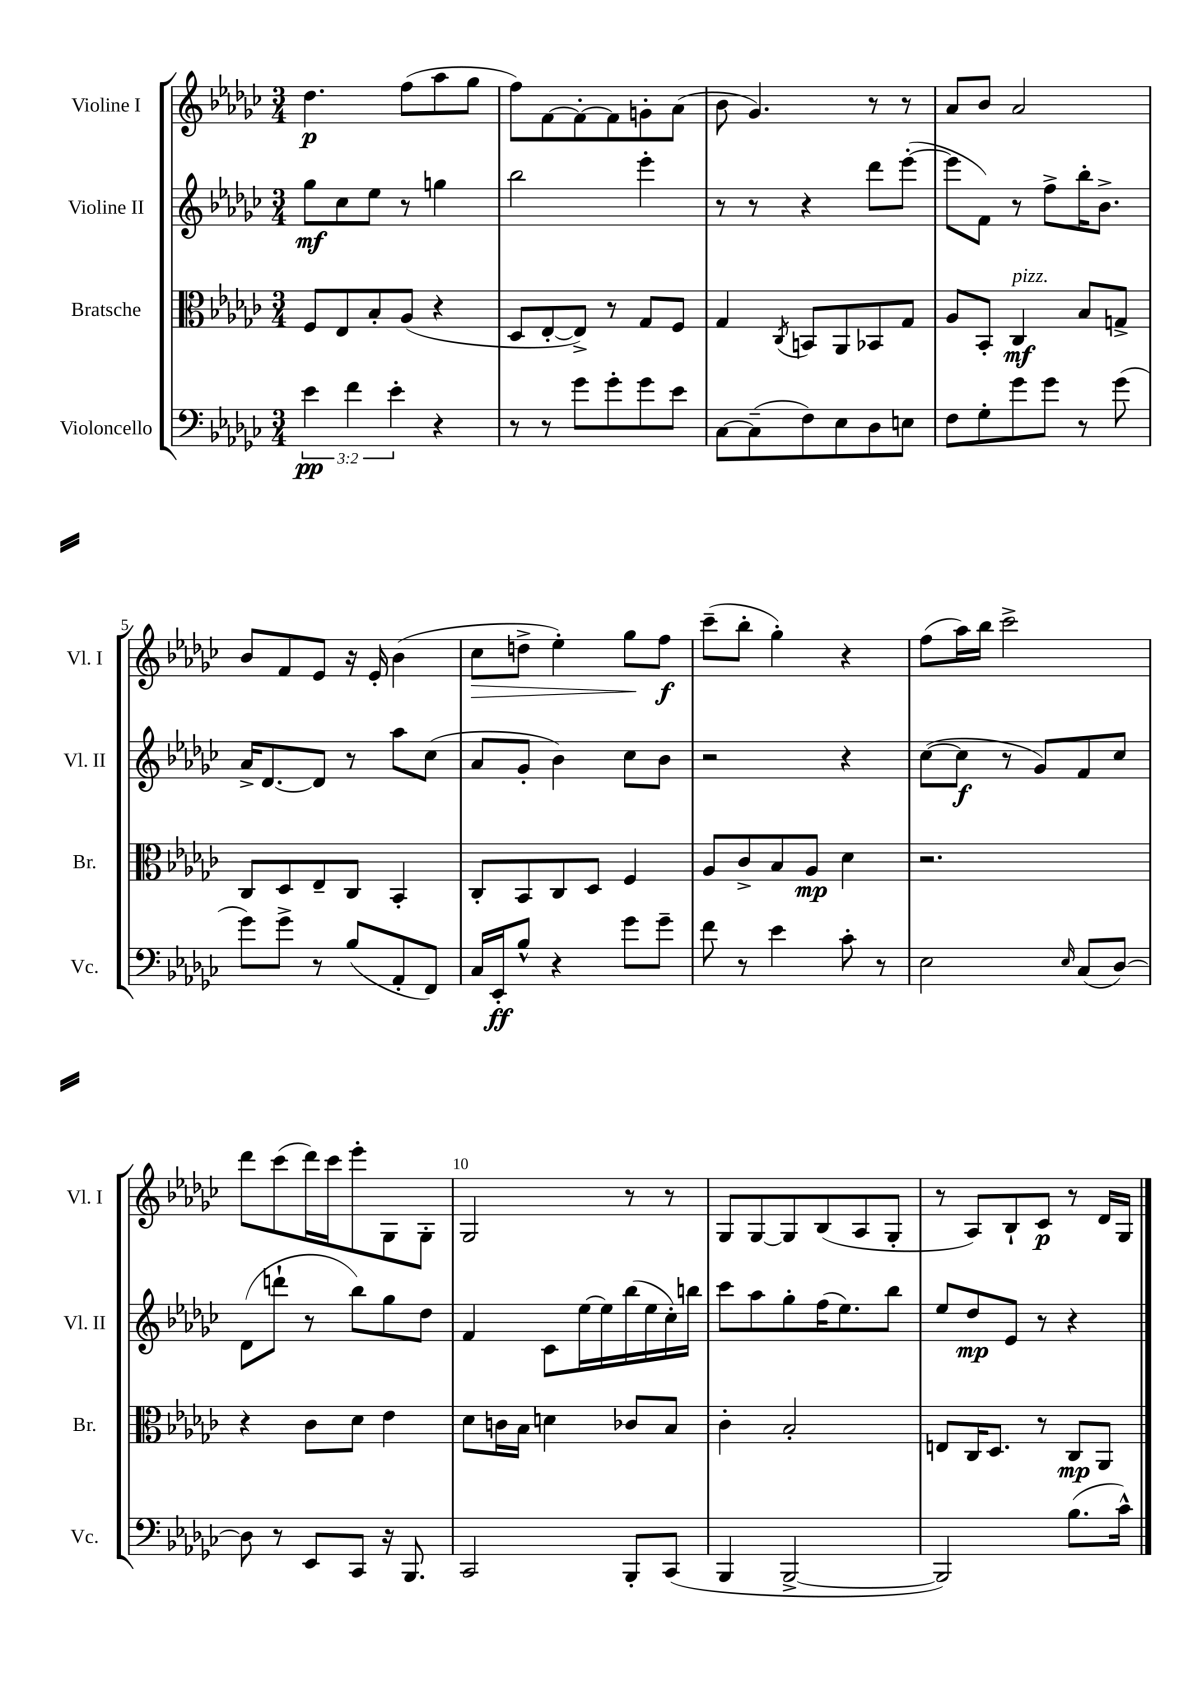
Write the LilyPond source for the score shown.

<<
\new StaffGroup <<
\new Staff = "s0" \with { instrumentName = "Violine I" shortInstrumentName = "Vl. I" } {
    \clef treble \key ges \major \numericTimeSignature \time 3/4
    \autoBeamOff des''4.\p f''8[( aes''8 ges''8] |
    f''8[) f'8~ f'8~-. f'8 g'8-. aes'8]( |
    bes'8 ges'4.) r8 r8 |
    aes'8[ bes'8] aes'2 |
    bes'8[ f'8 ees'8] r16 ees'16-. bes'4( |
    ces''8[\> d''8]-> ees''4-.) ges''8[\! f''8]\f |
    ces'''8[--( bes''8]-. ges''4-.) r4 |
    f''8[( aes''16) bes''16] ces'''2-> |
    des'''8[ ces'''8( des'''16) ces'''16 ees'''8-. ges8 ges8]-. |
    ges2 r8 r8 |
    ges8[ ges8~ ges8 bes8( aes8 ges8]-. |
    r8 aes8[) bes8-! ces'8]\p r8 des'16[ ges16] \bar "|." |
}
\new Staff = "s1" \with { instrumentName = "Violine II" shortInstrumentName = "Vl. II" } {
    \clef treble \key ges \major \numericTimeSignature \time 3/4
    \autoBeamOff ges''8[\mf ces''8 ees''8] r8 g''4 |
    bes''2 ees'''4-. |
    r8 r8 r4 des'''8[ ees'''8]~-.( |
    ees'''8[ f'8]) r8 f''8[-> bes''16-. bes'8.]-> |
    aes'16[-> des'8.~ des'8] r8 aes''8[ ces''8]( |
    aes'8[ ges'8]-. bes'4) ces''8[ bes'8] |
    r2 r4 |
    ces''8[~( ces''8]\f r8 ges'8[) f'8 ces''8] |
    des'8[( d'''8]-! r8 bes''8[) ges''8 des''8] |
    f'4 ces'8[ ees''16~ ees''16 bes''16( ees''16 ces''16-.) b''16] |
    ces'''8[ aes''8 ges''8-. f''16( ees''8.) bes''8] |
    ees''8[ des''8\mp ees'8] r8 r4 \bar "|." |
}
\new Staff = "s2" \with { instrumentName = "Bratsche" shortInstrumentName = "Br." } {
    \clef alto \key ges \major \numericTimeSignature \time 3/4
    \autoBeamOff f8[ ees8 bes8-. aes8]( r4 |
    des8[ ees8~-. ees8]->) r8 ges8[ f8] |
    ges4 \acciaccatura { ces8 } b,8[ aes,8 bes,8 ges8] |
    aes8[ bes,8]-. ces4\mf^\markup { \italic "pizz." } bes8[ g8]-> |
    ces8[ des8 ees8-- ces8] bes,4-. |
    ces8[-. bes,8 ces8 des8] f4 |
    aes8[ ces'8-> bes8 aes8]\mp des'4 |
    r2. |
    r4 ces'8[ des'8] ees'4 |
    des'8[ c'16 bes16] d'4 ces'8[ bes8] |
    ces'4-. bes2-. |
    e8[ ces16 des8.] r8 ces8[\mp aes,8] \bar "|." |
}
\new Staff = "s3" \with { instrumentName = "Violoncello" shortInstrumentName = "Vc." } {
    \clef bass \key ges \major \numericTimeSignature \time 3/4 \override Staff.TupletNumber.text = #tuplet-number::calc-fraction-text
    \autoBeamOff \tuplet 3/2 { ees'4\pp f'4 ees'4-. } r4 |
    r8 r8 ges'8[ ges'8-. ges'8 ees'8] |
    ces8[~ ces8--( f8) ees8 des8 e8] |
    f8[ ges8-. ges'8 ges'8] r8 ges'8( |
    ges'8[) ges'8]-> r8 bes8[( aes,8-. f,8]) |
    ces16[ ees,16-.\ff bes8]-^ r4 ges'8[ ges'8]-- |
    f'8 r8 ees'4 ces'8-. r8 |
    ees2 \grace { ees16 } ces8[( des8]~) |
    des8 r8 ees,8[ ces,8] r16 bes,,8. |
    ces,2 bes,,8[-. ces,8]( |
    bes,,4 bes,,2~-> |
    bes,,2) bes8.[( ces'16]-^) \bar "|." |
}
>>
>>
\layout { \context { \Score \override BarNumber.break-visibility = ##(#f #t #t) barNumberVisibility = #(every-nth-bar-number-visible 5) } }
